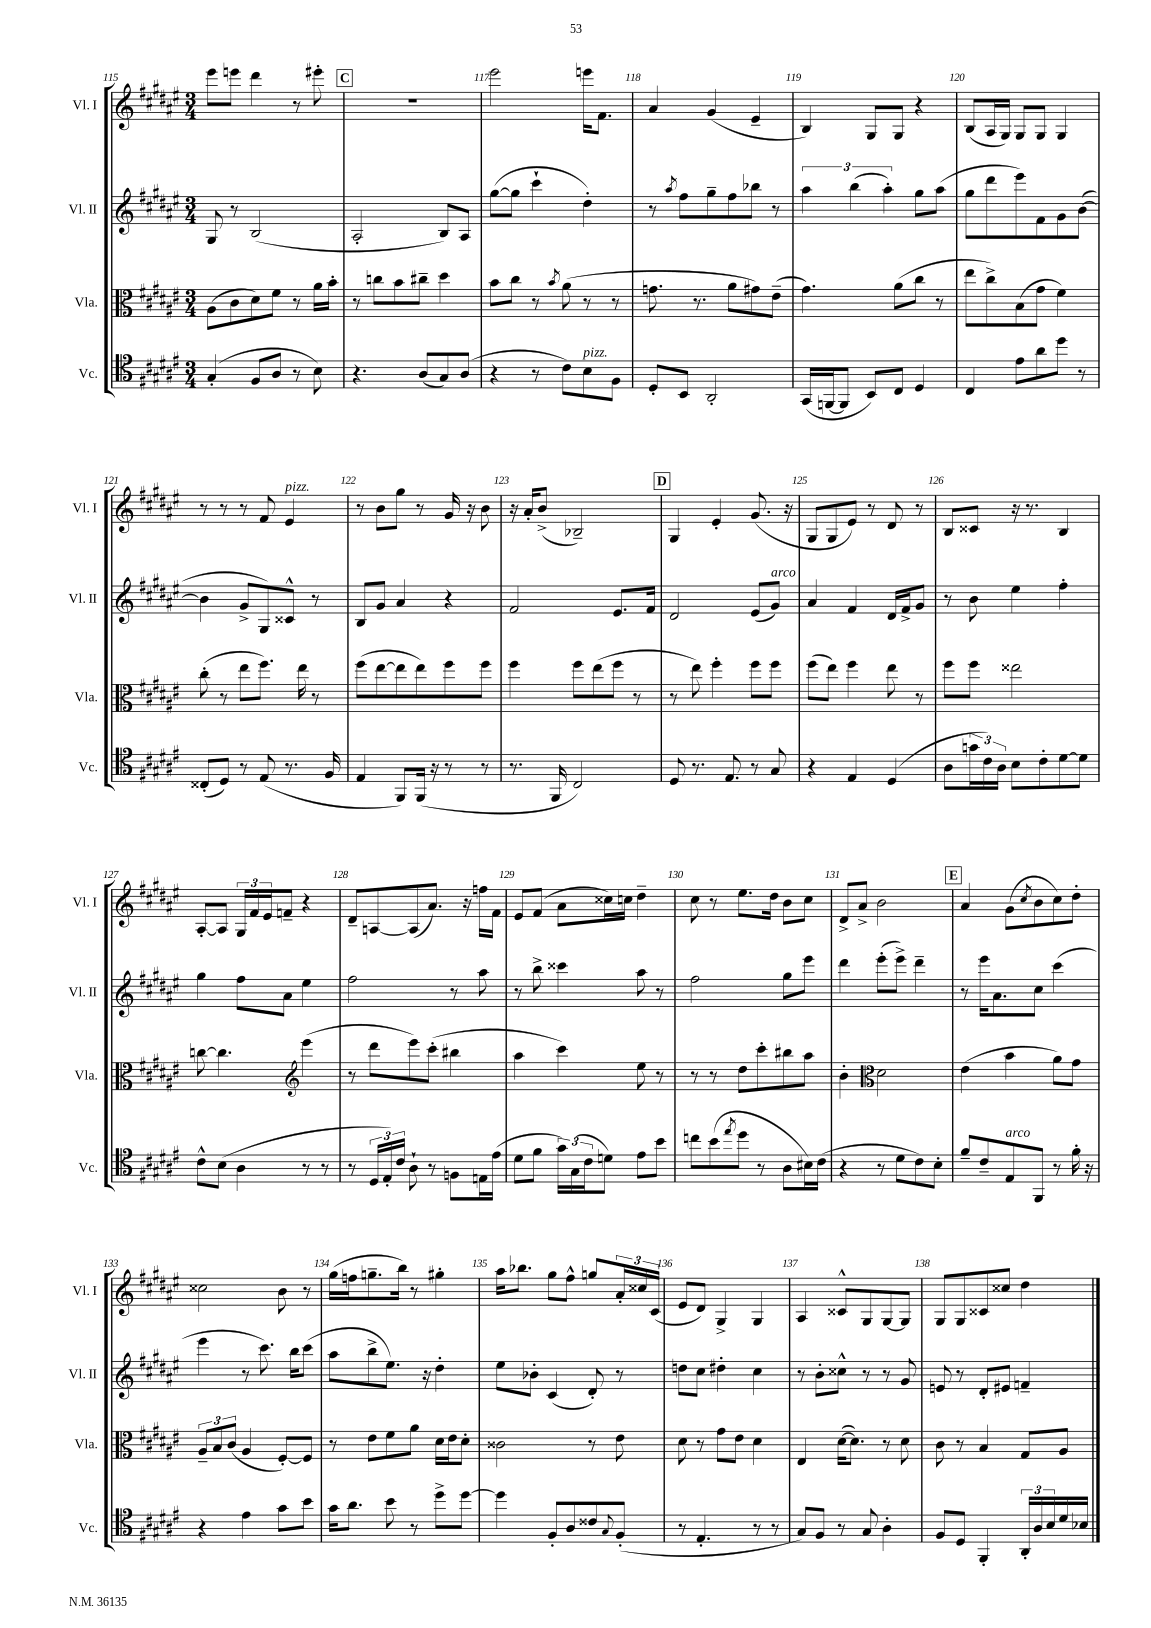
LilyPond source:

<<
\new StaffGroup <<
\new Staff = "s0" \with { instrumentName = "Vl. I" shortInstrumentName = "Vl. I" } {
    \clef treble \key fis \major \numericTimeSignature \time 3/4
    eis'''8 e'''8 dis'''4 r8 eis'''8-. |
    \mark \markup { \box "C" } R2. |
    eis'''2 e'''16 fis'8. |
    ais'4 gis'4( eis'4-- |
    b4) gis8 gis8 r4 |
    b8( ais16 gis16) gis8 gis8 gis4 |
    r8 r8 r8 fis'8 eis'4^\markup { \italic "pizz." } |
    r8 b'8 gis''8 r8 gis'16 r16 b'8 |
    r16 ais'16-. b'8->( bes2--) |
    \mark \markup { \box "D" } gis4 eis'4-. gis'8.( r16 |
    gis8 gis8 eis'8) r8 dis'8 r8 |
    b8 cisis'8 r16 r8. b4 |
    ais8~-. ais8 \tuplet 3/2 { gis16 fis'16 eis'16 } f'8-- r4 |
    dis'8-- a8~ a8( ais'8.) r16 f''16 fis'16 |
    eis'8 fis'8( ais'8 cisis''16) c''16 dis''4-- |
    cis''8 r8 eis''8. dis''16 b'8 cis''8 |
    dis'8-> ais'8-> b'2 |
    \mark \markup { \box "E" } ais'4 gis'8( \acciaccatura { cis''8 } b'8 cis''8) dis''8-. |
    cisis''2 b'8 r8 |
    gis''16( f''16 g''8.-- b''16) r8 gis''4-. |
    ais''16 bes''8. gis''8 fis''8-^ g''8 \tuplet 3/2 { ais'16-. cisis''16 cis'16( } |
    eis'8 dis'8) gis4-> gis4 |
    ais4 cisis'8-^ gis8 gis8~ gis8 |
    gis8 gis8 cisis'8 cisis''8 dis''4 \bar "|." |
}
\new Staff = "s1" \with { instrumentName = "Vl. II" shortInstrumentName = "Vl. II" } {
    \clef treble \key fis \major \numericTimeSignature \time 3/4
    gis8 r8 b2( |
    \mark \markup { \box "C" } ais2-. b8) ais8 |
    gis''8~( gis''8 cis'''4-! dis''4-.) |
    r8 \acciaccatura { ais''8 } fis''8 gis''8-- fis''8 bes''8 r8 |
    \tuplet 3/2 { ais''4 b''4( ais''4-.) } gis''8 ais''8( |
    gis''8 dis'''8 eis'''8) fis'8 gis'8 b'8~( |
    b'4 gis'8-> gis8) cisis'8-^ r8 |
    b8 gis'8 ais'4 r4 |
    fis'2 eis'8. fis'16 |
    \mark \markup { \box "D" } dis'2 eis'8( gis'8^\markup { \italic "arco" }) |
    ais'4 fis'4 dis'16 fis'16-> gis'8 |
    r8 b'8 eis''4 fis''4-. |
    gis''4 fis''8 ais'8 eis''4 |
    fis''2 r8 ais''8 |
    r8 b''8-> cisis'''4 ais''8 r8 |
    fis''2 gis''8 eis'''8 |
    dis'''4 eis'''8-.( eis'''8->) dis'''4-- |
    \mark \markup { \box "E" } r8 eis'''16 ais'8. cis''8 cis'''4( |
    eis'''4 r8 cis'''8.) b''16 cis'''8( |
    ais''8 b''8-> eis''8.) r16 dis''4-. |
    eis''8 bes'8-. cis'4( dis'8-.) r8 |
    d''8 cis''8 dis''4-. cis''4 |
    r8 b'8-. cisis''8-^ r8 r8 gis'8 |
    e'8 r8 dis'8-. eis'8 f'4-- \bar "|." |
}
\new Staff = "s2" \with { instrumentName = "Vla." shortInstrumentName = "Vla." } {
    \clef alto \key fis \major \numericTimeSignature \time 3/4
    ais8( cis'8 dis'8) fis'8 r8 ais'16 b'16-. |
    \mark \markup { \box "C" } r8 c''8 b'8 cis''8-- dis''4 |
    b'8 cis''8 r8 \acciaccatura { b'8 } ais'8( r8 r8 |
    g'8. r8. ais'8 gis'8) eis'8--( |
    gis'4.) ais'8( cis''8 r8 |
    eis''8 cis''8->) b8( gis'8 fis'4) |
    cis''8-.( r8 eis''8 fis''8.) eis''16 r8 |
    fis''8( eis''8~ eis''8 eis''8) fis''8 fis''8 |
    fis''4 fis''8 eis''8( fis''8 r8 |
    \mark \markup { \box "D" } r8 eis''8) fis''4-. fis''8 fis''8 |
    fis''8( eis''8) fis''4 eis''8 r8 |
    fis''8 fis''8 eisis''2 |
    c''8~ c''4. \clef treble eis'''4( |
    r8 dis'''8 eis'''8) cis'''8-.( bis''4 |
    ais''4 cis'''4) eis''8 r8 |
    r8 r8 dis''8 cis'''8-. bis''8 ais''8 |
    b'4-. \clef alto dis'2 |
    \mark \markup { \box "E" } eis'4( b'4 ais'8) gis'8 |
    \tuplet 3/2 { ais8-- b8 cis'8( } ais4 fis8~-.) fis8 |
    r8 eis'8 fis'8 ais'8 dis'16 eis'16 dis'8-. |
    cisis'2 r8 eis'8 |
    dis'8 r8 gis'8 eis'8 dis'4 |
    eis4 dis'16~( dis'8.) r8 dis'8 |
    cis'8 r8 b4 gis8 ais8 \bar "|." |
}
\new Staff = "s3" \with { instrumentName = "Vc." shortInstrumentName = "Vc." } {
    \clef tenor \key fis \major \numericTimeSignature \time 3/4
    gis4-.( fis8 ais8 r8 b8) |
    \mark \markup { \box "C" } r4. ais8( gis8) ais8( |
    r4 r8 cis'8) b8^\markup { \italic "pizz." } fis8 |
    dis8-. b,8 ais,2-. |
    gis,16( f,16~ f,8 b,8) cis8 dis4 |
    cis4 eis'8 ais'8 dis''8 r8 |
    cisis8-.( dis8) r8 eis8( r8. fis16 |
    eis4 fis,8) fis,16( r16 r8 r8 |
    r8. fis,16 cis2) |
    \mark \markup { \box "D" } dis8 r8. eis8. r8 gis8 |
    r4 eis4 dis4( |
    ais8 \tuplet 3/2 { g'16 cis'16) ais16 } b8 cis'8-. dis'8~ dis'8 |
    cis'8-^ b8( ais4 r8 r8 |
    r8 \tuplet 3/2 { dis16 eis16-.) cis'16 } ais8-! r8 f8 e16 eis'16( |
    dis'8 fis'8 \tuplet 3/2 { gis'16) gis16( cis'16 } d'8) eis'8 b'8 |
    c''8 b'8( \acciaccatura { eis''8 } dis''8 r8 ais8 bis16) cis'16( |
    r4 r8 dis'8 cis'8) b8-. |
    \mark \markup { \box "E" } fis'8-- cis'8-- eis8^\markup { \italic "arco" } fis,8 r8 fis'16-. r16 |
    r4 eis'4 gis'8 b'8 |
    gis'16 ais'8. b'8 r8 dis''8-> dis''8~ |
    dis''4 fis8-. ais8 cisis'8 \appoggiatura { gis8 } fis8-.( |
    r8 eis4.-. r8 r8 |
    gis8) fis8 r8 gis8 ais4-. |
    fis8 dis8 fis,4-. \tuplet 3/2 { ais,16-. ais16 b16 } dis'16 bes16 \bar "|." |
}
>>
>>
\layout { \context { \Score currentBarNumber = #115 \override BarNumber.break-visibility = ##(#f #t #t) barNumberVisibility = #all-bar-numbers-visible } }
